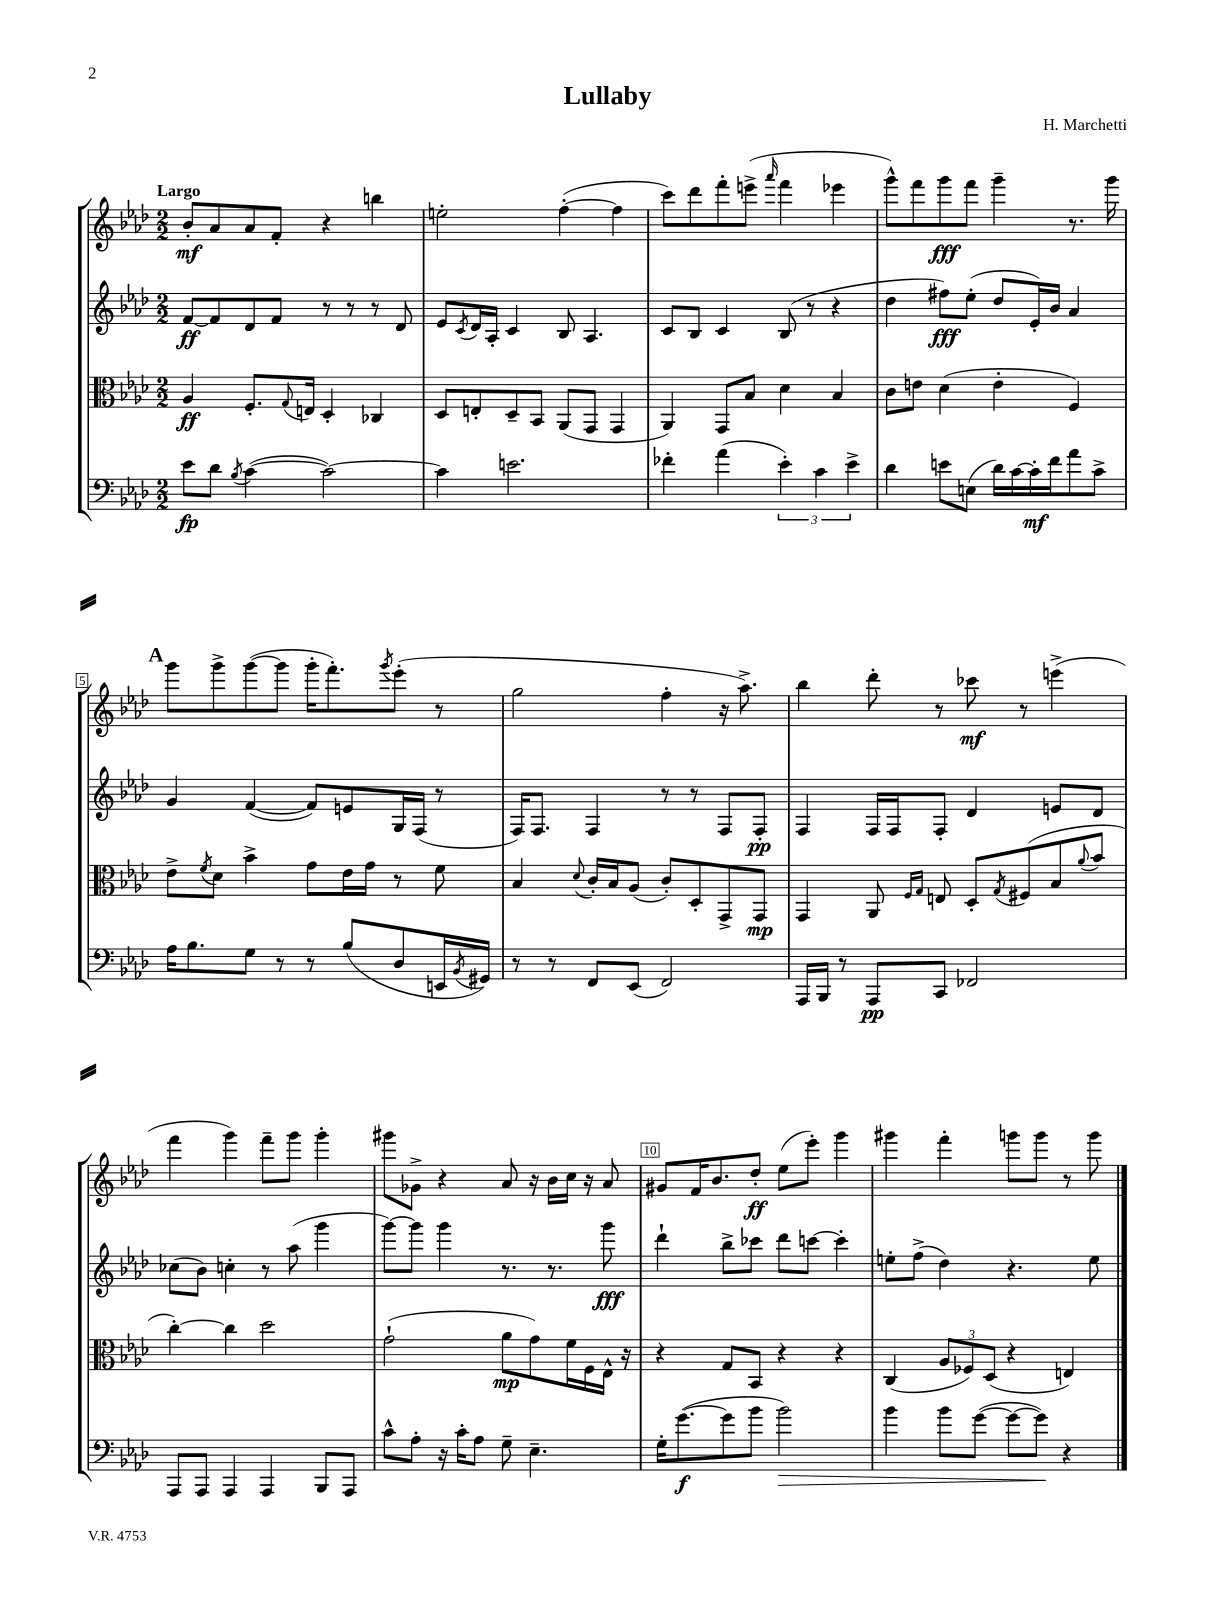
\header { title = "Lullaby" composer = "H. Marchetti" }
<<
\new StaffGroup <<
\new Staff = "s0" {
    \clef treble \key aes \major \numericTimeSignature \time 2/2 \tempo "Largo"
    bes'8-.\mf aes'8 aes'8 f'8-. r4 b''4 |
    e''2-. f''4~-.( f''4 |
    c'''8) des'''8 f'''8-. e'''8->( \grace { aes'''16 } f'''4 ees'''4 |
    g'''8-^) f'''8 g'''8\fff f'''8 g'''4-- r8. g'''16 |
    \mark \markup { \bold "A" } g'''8 g'''8-> g'''8~( g'''8 g'''16-. f'''8.-.) \acciaccatura { g'''8 } ees'''8-.( r8 |
    g''2 f''4-. r16 aes''8.->) |
    bes''4 des'''8-. r8 ces'''8\mf r8 e'''4->( |
    f'''4 g'''4) f'''8-- g'''8 g'''4-. |
    gis'''8 ges'8-> r4 aes'8 r16 bes'16 c''16 r16 aes'8 |
    gis'8 f'16 bes'8. des''8-.\ff ees''8( ees'''8-.) g'''4 |
    gis'''4 f'''4-. g'''8 g'''8 r8 g'''8 \bar "|." |
}
\new Staff = "s1" {
    \clef treble \key aes \major \numericTimeSignature \time 2/2
    f'8~\ff f'8 des'8 f'8 r8 r8 r8 des'8 |
    ees'8 \acciaccatura { c'8 } des'16 aes16-. c'4 bes8 aes4. |
    c'8 bes8 c'4 bes8( r8 r4 |
    des''4 fis''8\fff) ees''8-.( des''8 ees'16-.) bes'16 aes'4 |
    \mark \markup { \bold "A" } g'4 f'4~( f'8) e'8 g16 f16( r8 |
    f16) f8. f4 r8 r8 f8 f8-.\pp |
    f4 f16 f16 f8-. des'4 e'8 des'8 |
    ces''8( bes'8) c''4-. r8 aes''8( g'''4 |
    g'''8~) g'''8 g'''4 r8. r8. g'''8\fff |
    des'''4-! bes''8-> ces'''8 des'''8 c'''8~ c'''4-. |
    e''8-. f''8->( des''4) r4. e''8 \bar "|." |
}
\new Staff = "s2" {
    \clef alto \key aes \major \numericTimeSignature \time 2/2
    aes4\ff f8.-. \appoggiatura { g8 } e16 des4-. ces4 |
    des8 e8-. des8-- bes,8 aes,8( g,8 g,4 |
    aes,4) g,8 bes8 des'4 bes4 |
    c'8 e'8 des'4( e'4-. f4) |
    \mark \markup { \bold "A" } ees'8-> \acciaccatura { f'8 } des'8 bes'4-> g'8 ees'16 g'16 r8 f'8 |
    bes4 \appoggiatura { des'8 } c'16-. bes16 aes8( c'8-.) des8-. g,8-> g,8\mp |
    g,4 aes,8 \grace { f16 g16 } e8 des8-. \acciaccatura { g8 } fis8( bes8 \appoggiatura { aes'8 } bes'8 |
    c''4~-.) c''4 des''2 |
    g'2-!( aes'8\mp g'8) f'16 f16 ees16-^ r16 |
    r4 g8 bes,8 r4 r4 |
    c4( \tuplet 3/2 { aes8 fes8) des8( } r4 e4) \bar "|." |
}
\new Staff = "s3" {
    \clef bass \key aes \major \numericTimeSignature \time 2/2
    ees'8\fp des'8 \acciaccatura { bes8 } c'4~( c'2~) |
    c'4 e'2. |
    fes'4-. aes'4( \tuplet 3/2 { ees'4-.) c'4 ees'4-> } |
    des'4 e'8 e8( des'16) c'16~ c'16-.\mf f'16 aes'8 c'8-> |
    \mark \markup { \bold "A" } aes16 bes8. g8 r8 r8 bes8( des8 e,16 \acciaccatura { bes,8 } gis,16) |
    r8 r8 f,8 ees,8( f,2) |
    aes,,16 bes,,16 r8 aes,,8\pp c,8 fes,2 |
    aes,,8 aes,,8 aes,,4 aes,,4 bes,,8 aes,,8 |
    c'8-^ aes8-. r16 c'16-. aes8 g8-- ees4.-- |
    g16-. g'8.~\f( g'8 bes'8 bes'2\>) |
    bes'4 bes'8 g'8~( g'8~ g'8\!) r4 \bar "|." |
}
>>
>>
\layout { \context { \Score \override BarNumber.break-visibility = ##(#f #t #t) barNumberVisibility = #(every-nth-bar-number-visible 5) \override BarNumber.stencil = #(make-stencil-boxer 0.1 0.3 ly:text-interface::print) } }
